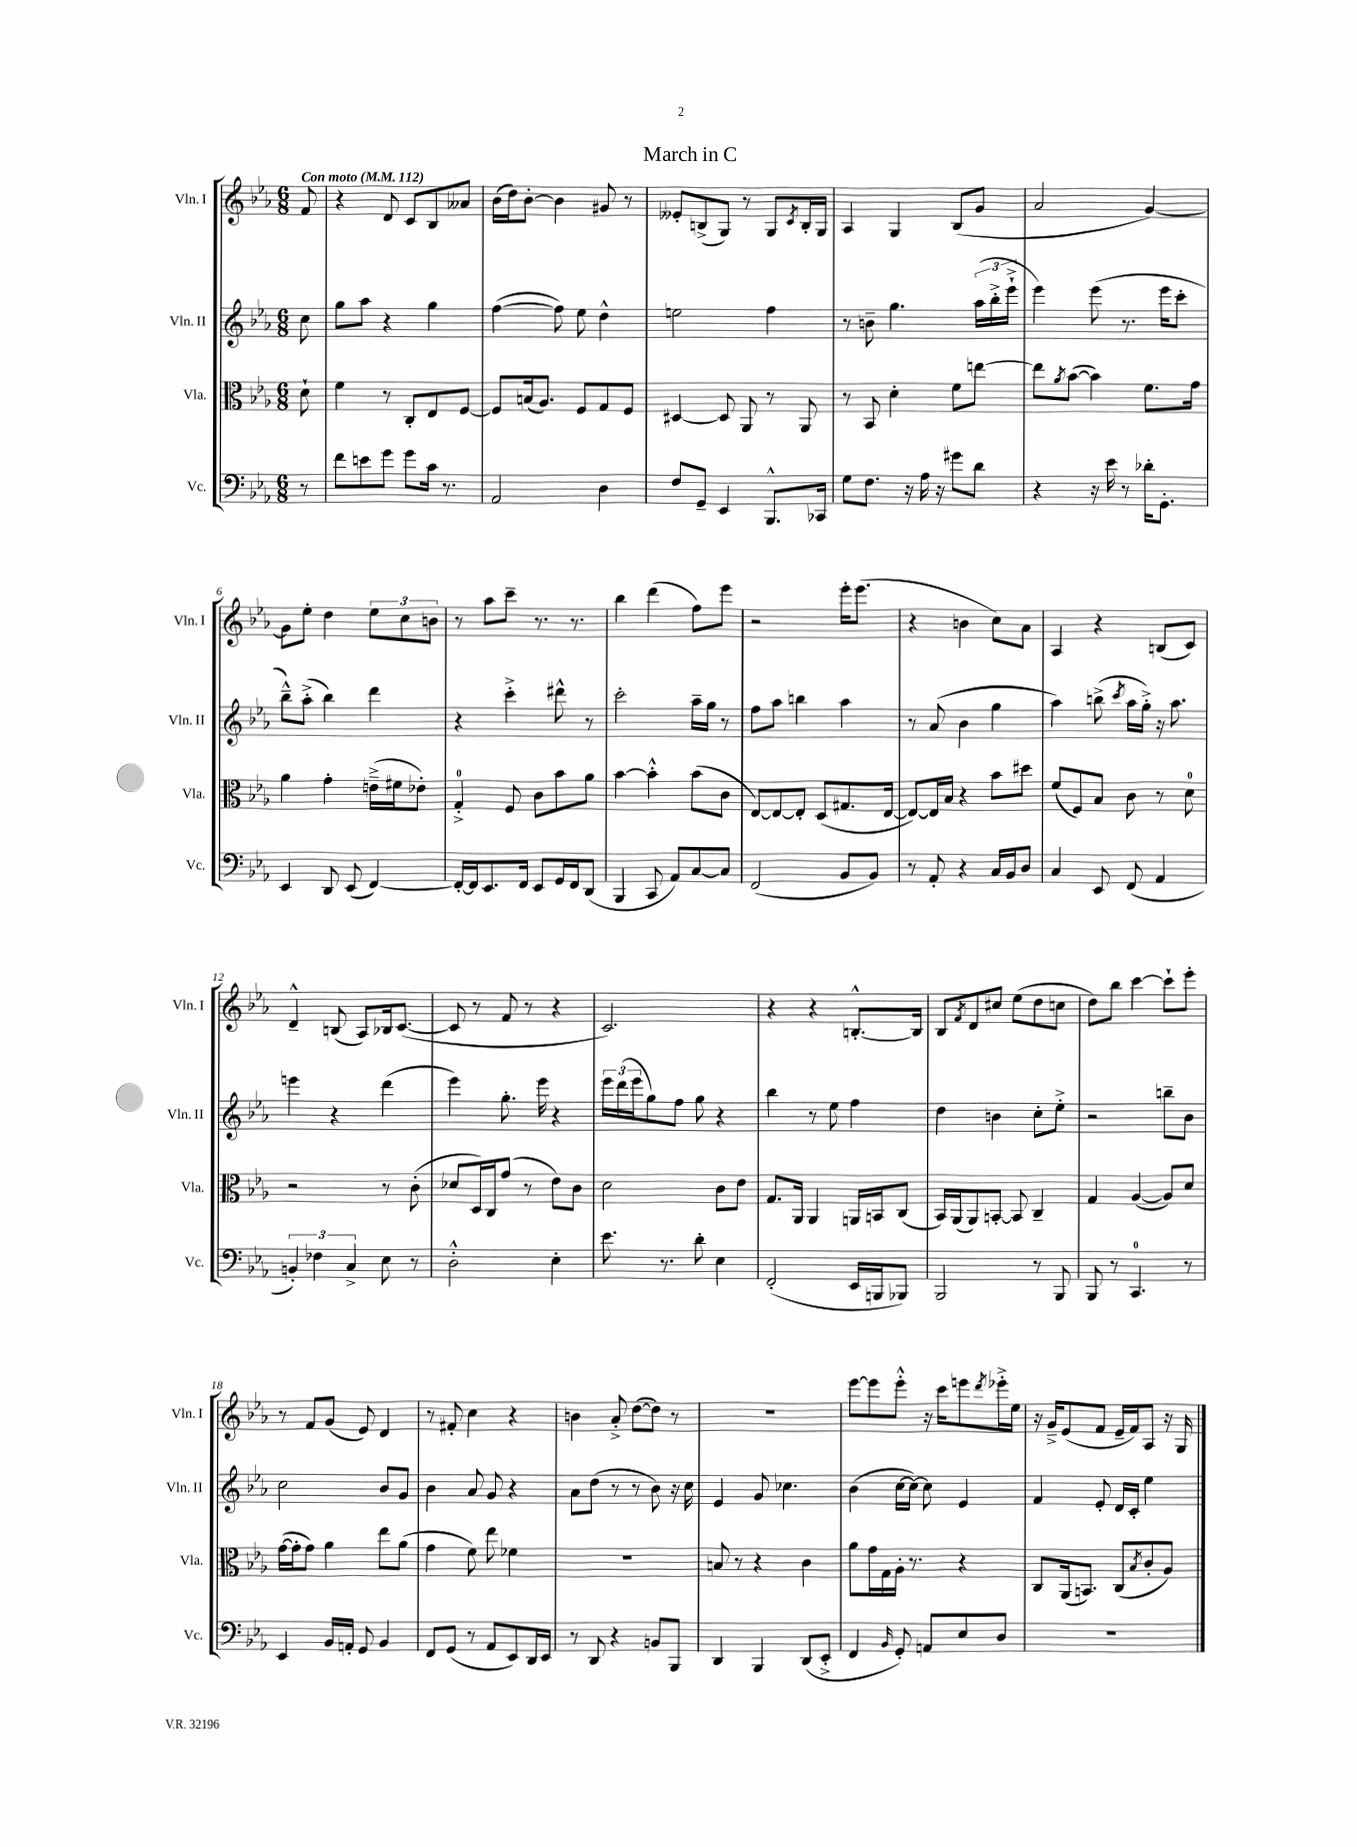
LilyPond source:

\header { title = "March in C" }
<<
\new StaffGroup <<
\new Staff = "s0" \with { instrumentName = "Vln. I" shortInstrumentName = "Vln. I" } {
    \clef treble \key ees \major \numericTimeSignature \time 6/8 \partial 8 \tempo "Con moto" 4 = 112
    f'8 |
    r4 d'8 c'8 bes8 aeses'8 |
    bes'16( d''16) bes'8~-. bes'4 gis'8 r8 |
    eeses'8-. b8->( g8) r8 g8 \acciaccatura { c'8 } b16-. g16 |
    aes4 g4 bes8( g'8 |
    aes'2 g'4~) |
    g'8 ees''8-. d''4 \tuplet 3/2 { ees''8 c''8 b'8 } |
    r8 aes''8 c'''8-- r8. r8. |
    bes''4 d'''4( f''8) ees'''8 |
    r2 ees'''16-. ees'''8.( |
    r4 b'4 c''8) aes'8 |
    aes4 r4 b8( c'8) |
    d'4---^ b8( aes8) bes16 c'8.~( |
    c'8 r8 f'8 r8 r4 |
    c'2.) |
    r4 r4 b8.~-.-^ b16 |
    bes8 \acciaccatura { f'8 } d'8 cis''8 ees''8( d''8 c''8 |
    d''8) bes''8 c'''4~ c'''8-! ees'''8-. |
    r8 f'8 g'8( ees'8) d'4 |
    r8 fis'8-. c''4 r4 |
    b'4 aes'8-.-> d''8~( d''8) r8 |
    R2. |
    ees'''8~ ees'''8 ees'''8-.-^ r16 c'''16 e'''8 \acciaccatura { d'''8 } ees'''16-.-> ees''16 |
    r16 g'16---> ees'8( f'8 ees'16-- f'16) aes8 r16 g16 \bar "|." |
}
\new Staff = "s1" \with { instrumentName = "Vln. II" shortInstrumentName = "Vln. II" } {
    \clef treble \key ees \major \numericTimeSignature \time 6/8 \partial 8
    c''8 |
    g''8 aes''8 r4 g''4 |
    f''4~( f''8) ees''8 d''4-^ |
    e''2 f''4 |
    r8 b'8-- g''4. \tuplet 3/2 { aes''16( bes''16-.-> ees'''16-!-> } |
    ees'''4) ees'''8( r8. ees'''16 c'''8-. |
    bes''8---^) aes''8-.->( bes''4) d'''4 |
    r4 c'''4-.-> dis'''8-^ r8 |
    c'''2-. aes''16-- g''16 r8 |
    f''8 aes''8 b''4 aes''4 |
    r8 aes'8( bes'4 g''4 |
    aes''4) b''8->( \acciaccatura { c'''8 } aes''16 g''16-.->) r16 aes''8. |
    e'''4 r4 d'''4( |
    ees'''4) g''8.-. ees'''16 r4 |
    \tuplet 3/2 { ees'''16 d'''16( ees'''16 } g''8) f''8 g''8 r4 |
    bes''4 r8 ees''8 f''4 |
    d''4 b'4 c''8-. ees''8-.-> |
    r2 b''8-- bes'8 |
    c''2 bes'8 g'8 |
    bes'4 aes'8 g'8 r4 |
    aes'8 d''8( r8 r8 bes'8) r16 c''16 |
    ees'4 g'8 ces''4. |
    bes'4( c''16~ c''16~) c''8 ees'4 |
    f'4 ees'8-. d'16 c'16-. ees''4 \bar "|." |
}
\new Staff = "s2" \with { instrumentName = "Vla." shortInstrumentName = "Vla." } {
    \clef alto \key ees \major \numericTimeSignature \time 6/8 \partial 8
    d'8-! |
    f'4 r8 c8-. ees8 f8~ |
    f8 b16( aes8.) f8 g8 f8 |
    dis4~ dis8 aes,8 r8 aes,8 |
    r8 bes,8 d'4-. f'8 e''8~ |
    e''8 \acciaccatura { aes'8 } bes'8~( bes'4) f'8. g'16 |
    aes'4 g'4-. e'16--->( fis'16 ees'8-.) |
    g4-0-.-> f8 c'8 bes'8 aes'8 |
    bes'4~ bes'4-.-^ bes'8( c'8 |
    ees8~) ees8~ ees8-. d8( gis8. ees16~ |
    ees8~) ees16 bes16 r4 bes'8 dis''8 |
    f'8( f8) bes8 c'8 r8 d'8-0 |
    r2 r8 c'8-.( |
    des'8 d16) c16 g'8( r8 ees'8) c'8 |
    d'2 c'8 ees'8 |
    g8. aes,16 aes,4 a,16 b,16 c8( |
    bes,16) aes,16( aes,8) b,8~-. b,8 c4-- |
    g4 aes4~( aes8) d'8 |
    g'16~( g'16-. g'8) aes'4 ees''8 aes'8( |
    g'4 f'8) ees''8 fes'4 |
    R2. |
    b8 r8 r4 c'4 |
    aes'8 g'16 g16 aes16-. r8. r4 |
    c8 aes,16( b,8.) c8( \acciaccatura { bes8 } c'8-. aes8) \bar "|." |
}
\new Staff = "s3" \with { instrumentName = "Vc." shortInstrumentName = "Vc." } {
    \clef bass \key ees \major \numericTimeSignature \time 6/8 \partial 8
    r8 |
    f'8 e'8 g'8 g'8 c'16 r8. |
    aes,2 d4 |
    f8 g,8-- ees,4 bes,,8.-^ ces,16 |
    g8 f8. r16 aes16 r16 gis'8 d'8 |
    r4 r16 ees'16 r8 des'16-. g,8.-. |
    ees,4 d,8 ees,8( f,4~) |
    f,16~-. f,16 ees,8. f,16 ees,8 g,16 f,16 d,8( |
    bes,,4 c,8 aes,8) c8~ c8 |
    f,2( bes,8 bes,8) |
    r8 aes,8-. r4 c16 bes,16 d8 |
    c4 ees,8 f,8( aes,4 |
    \tuplet 3/2 { b,4-.) fes4 c4-> } ees8 r8 |
    d2-.-^ ees4-. |
    ees'8. r8. d'8-. ees4 |
    f,2-.( ees,16 b,,16 bes,,8) |
    bes,,2 r8 bes,,8 |
    bes,,8 r8 c,4.-0 r8 |
    ees,4 bes,16 a,16-. g,8 bes,4 |
    f,8 g,8( r8 aes,8 ees,8) d,16 ees,16 |
    r8 d,8 r4 b,8 bes,,8 |
    d,4 bes,,4 d,8( ees,8-.-> |
    f,4 \grace { bes,16 } g,8-.) a,8 ees8 d8 |
    R2. \bar "|." |
}
>>
>>
